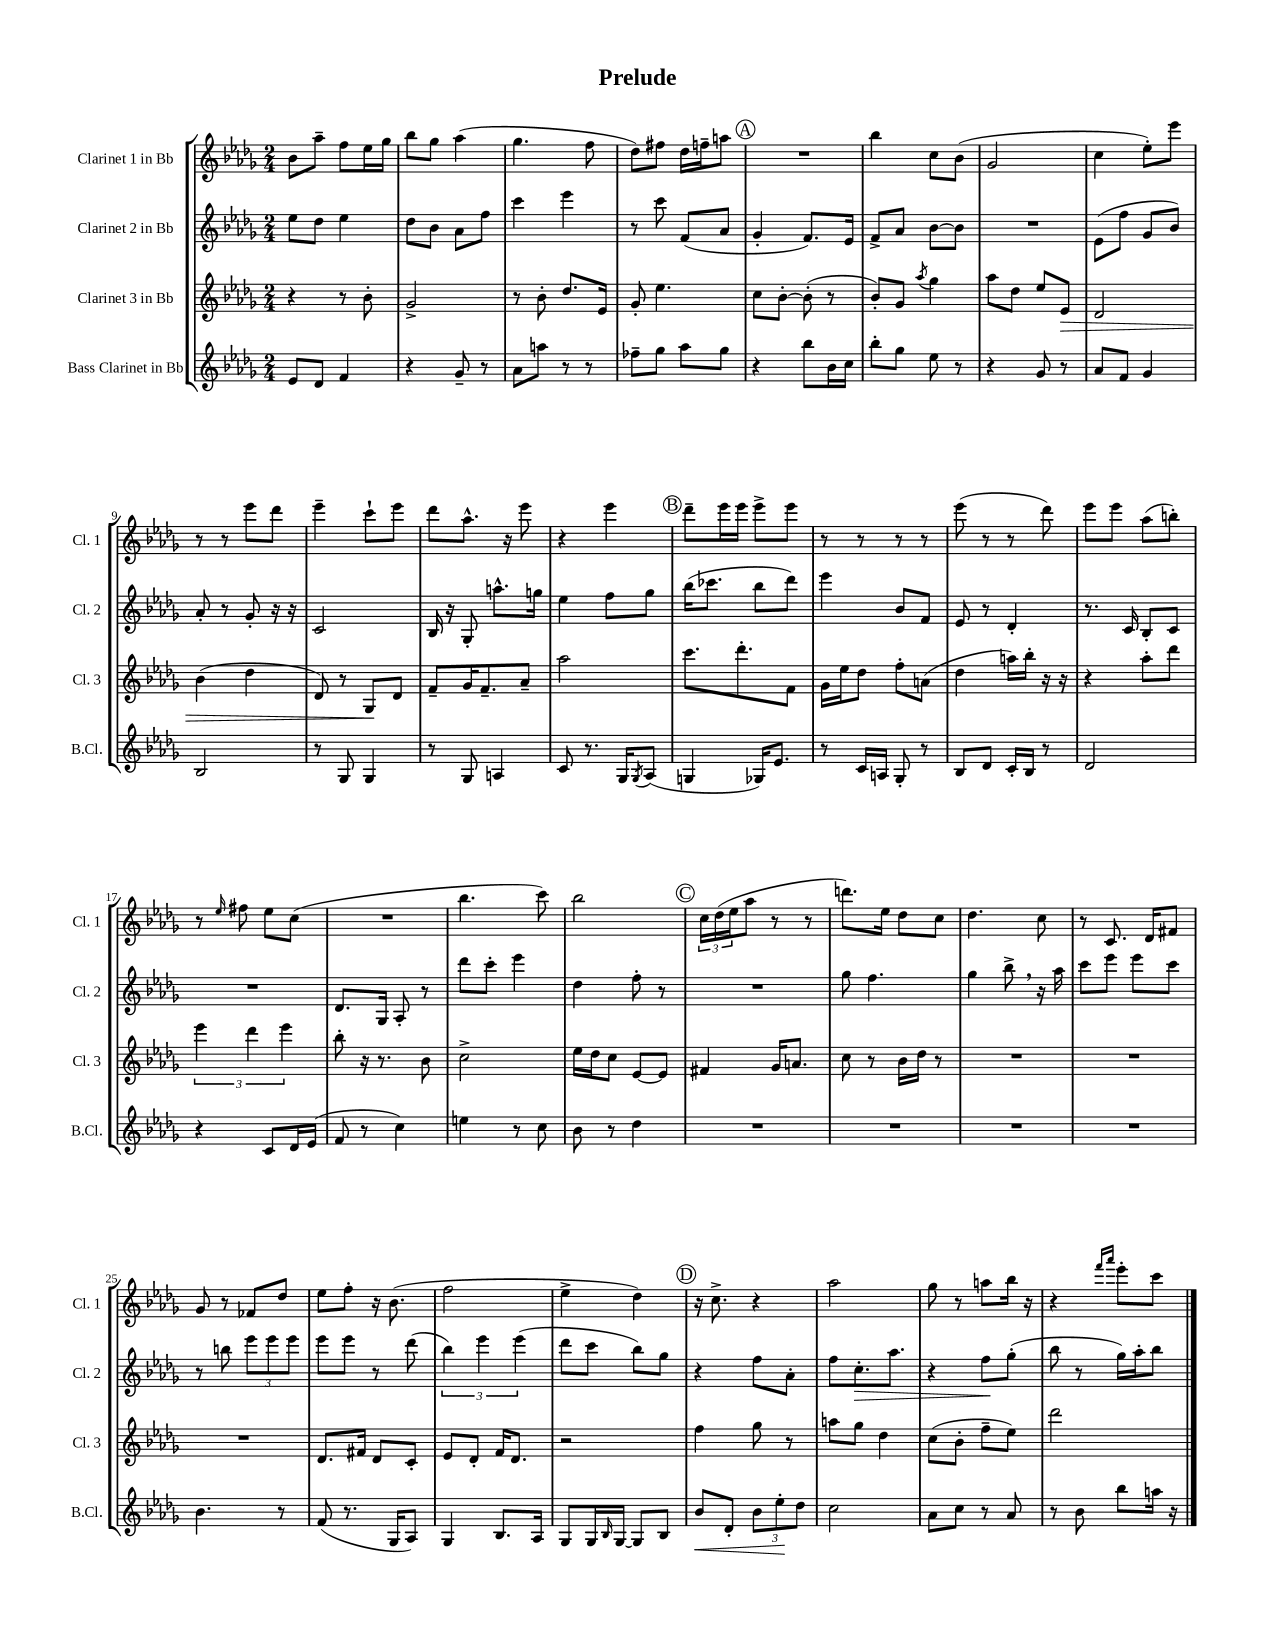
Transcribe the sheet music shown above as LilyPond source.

\header { title = "Prelude" }
<<
\new StaffGroup <<
\new Staff = "s0" \with { instrumentName = "Clarinet 1 in Bb" shortInstrumentName = "Cl. 1" } {
    \clef treble \key des \major \numericTimeSignature \time 2/4
    bes'8 aes''8-- f''8 ees''16 ges''16 |
    bes''8 ges''8 aes''4( |
    ges''4. f''8 |
    des''8) fis''8 des''16 f''16-- a''8 |
    \mark \markup { \circle "A" } R2 |
    bes''4 c''8 bes'8( |
    ges'2 |
    c''4 ees''8-.) ees'''8 |
    r8 r8 ees'''8 des'''8 |
    ees'''4-- c'''8-! ees'''8 |
    des'''8 aes''8.-^ r16 ees'''8 |
    r4 ees'''4 |
    \mark \markup { \circle "B" } des'''8-- ees'''16 ees'''16 ees'''8-> ees'''8 |
    r8 r8 r8 r8 |
    ees'''8( r8 r8 des'''8) |
    ees'''8 ees'''8 aes''8( b''8-.) |
    r8 \grace { ees''16 } fis''8 ees''8 c''8( |
    R2 |
    bes''4. c'''8) |
    bes''2 |
    \mark \markup { \circle "C" } \tuplet 3/2 { c''16 des''16( ees''16 } aes''8 r8 r8 |
    d'''8.) ees''16 des''8 c''8 |
    des''4. c''8 |
    r8 c'8. des'16 fis'8 |
    ges'8 r8 fes'8 des''8 |
    ees''8 f''8-. r16 bes'8.( |
    f''2 |
    ees''4-> des''4) |
    \mark \markup { \circle "D" } r16 c''8.-> r4 |
    aes''2 |
    ges''8 r8 a''8 bes''16 r16 |
    r4 \grace { f'''16 aes'''16 } ees'''8-. c'''8 \bar "|." |
}
\new Staff = "s1" \with { instrumentName = "Clarinet 2 in Bb" shortInstrumentName = "Cl. 2" } {
    \clef treble \key des \major \numericTimeSignature \time 2/4
    ees''8 des''8 ees''4 |
    des''8 bes'8 aes'8 f''8 |
    c'''4 ees'''4 |
    r8 c'''8 f'8( aes'8 |
    \mark \markup { \circle "A" } ges'4-. f'8.) ees'16 |
    f'8-> aes'8 bes'8~ bes'8 |
    R2 |
    ees'8( f''8 ges'8 bes'8) |
    aes'8-. r8 ges'8-. r16 r16 |
    c'2 |
    bes16 r16 ges8-. a''8.-^ g''16 |
    ees''4 f''8 ges''8 |
    \mark \markup { \circle "B" } bes''16( ces'''8. bes''8 des'''8) |
    ees'''4 bes'8 f'8 |
    ees'8 r8 des'4-. |
    r8. c'16 bes8-. c'8 |
    R2 |
    des'8. ges16 aes8-. r8 |
    des'''8 c'''8-. ees'''4 |
    des''4 f''8-. r8 |
    \mark \markup { \circle "C" } R2 |
    ges''8 f''4. |
    ges''4 bes''8-> \breathe r16 aes''16 |
    c'''8 ees'''8 ees'''8 c'''8 |
    r8 b''8 \tuplet 3/2 { ees'''8 ees'''8 ees'''8 } |
    ees'''8 ees'''8 r8 des'''8( |
    \tuplet 3/2 { bes''4) ees'''4 ees'''4( } |
    des'''8 c'''8 bes''8) ges''8 |
    \mark \markup { \circle "D" } r4 f''8 aes'8-. |
    f''8 c''8.-.\> aes''8. |
    r4 f''8\! ges''8-.( |
    bes''8 r8 ges''16) aes''16-. bes''8 \bar "|." |
}
\new Staff = "s2" \with { instrumentName = "Clarinet 3 in Bb" shortInstrumentName = "Cl. 3" } {
    \clef treble \key des \major \numericTimeSignature \time 2/4
    r4 r8 bes'8-. |
    ges'2-> |
    r8 bes'8-. des''8. ees'16 |
    ges'8-. ees''4. |
    \mark \markup { \circle "A" } c''8 bes'8~-. bes'8-.( r8 |
    bes'8-.) ges'8 \acciaccatura { aes''8 } ges''4 |
    aes''8 des''8 ees''8 ees'8\> |
    des'2 |
    bes'4( des''4 |
    des'8) r8 ges8\! des'8 |
    f'8-- ges'16 f'8.-- aes'8-- |
    aes''2 |
    \mark \markup { \circle "B" } c'''8. des'''8.-. f'8 |
    ges'16 ees''16 des''8 f''8-. a'8( |
    des''4 a''16) bes''16-. r16 r16 |
    r4 aes''8-. des'''8 |
    \tuplet 3/2 { ees'''4 des'''4 ees'''4 } |
    bes''8-. r16 r8. bes'8 |
    c''2-> |
    ees''16 des''16 c''8 ees'8~ ees'8 |
    \mark \markup { \circle "C" } fis'4 ges'16 a'8. |
    c''8 r8 bes'16 des''16 r8 |
    R2 |
    R2 |
    R2 |
    des'8. fis'16 des'8 c'8-. |
    ees'8 des'8-. f'16 des'8. |
    r2 |
    \mark \markup { \circle "D" } f''4 ges''8 r8 |
    a''8 ges''8 des''4 |
    c''8( bes'8-. f''8-- ees''8) |
    des'''2 \bar "|." |
}
\new Staff = "s3" \with { instrumentName = "Bass Clarinet in Bb" shortInstrumentName = "B.Cl." } {
    \clef treble \key des \major \numericTimeSignature \time 2/4
    ees'8 des'8 f'4 |
    r4 ges'8-- r8 |
    aes'8 a''8 r8 r8 |
    fes''8-- ges''8 aes''8 ges''8 |
    \mark \markup { \circle "A" } r4 bes''8 bes'16 c''16 |
    bes''8-. ges''8 ees''8 r8 |
    r4 ges'8 r8 |
    aes'8 f'8 ges'4 |
    bes2 |
    r8 ges8 ges4 |
    r8 ges8 a4 |
    c'8 r8. ges16 \acciaccatura { ges8 } aes8( |
    \mark \markup { \circle "B" } g4 ges16) ees'8. |
    r8 c'16 a16 ges8-. r8 |
    bes8 des'8 c'16-. bes16 r8 |
    des'2 |
    r4 c'8 des'16 ees'16( |
    f'8 r8 c''4) |
    e''4 r8 c''8 |
    bes'8 r8 des''4 |
    \mark \markup { \circle "C" } R2 |
    R2 |
    R2 |
    R2 |
    bes'4. r8 |
    f'8( r8. ges16 aes8) |
    ges4 bes8. aes16 |
    ges8 ges16 \grace { bes16 } ges16~ ges8 bes8 |
    \mark \markup { \circle "D" } bes'8\< des'8-. \tuplet 3/2 { bes'8 ees''8-.\! des''8 } |
    c''2 |
    aes'8 c''8 r8 aes'8 |
    r8 bes'8 bes''8 a''16 r16 \bar "|." |
}
>>
>>
